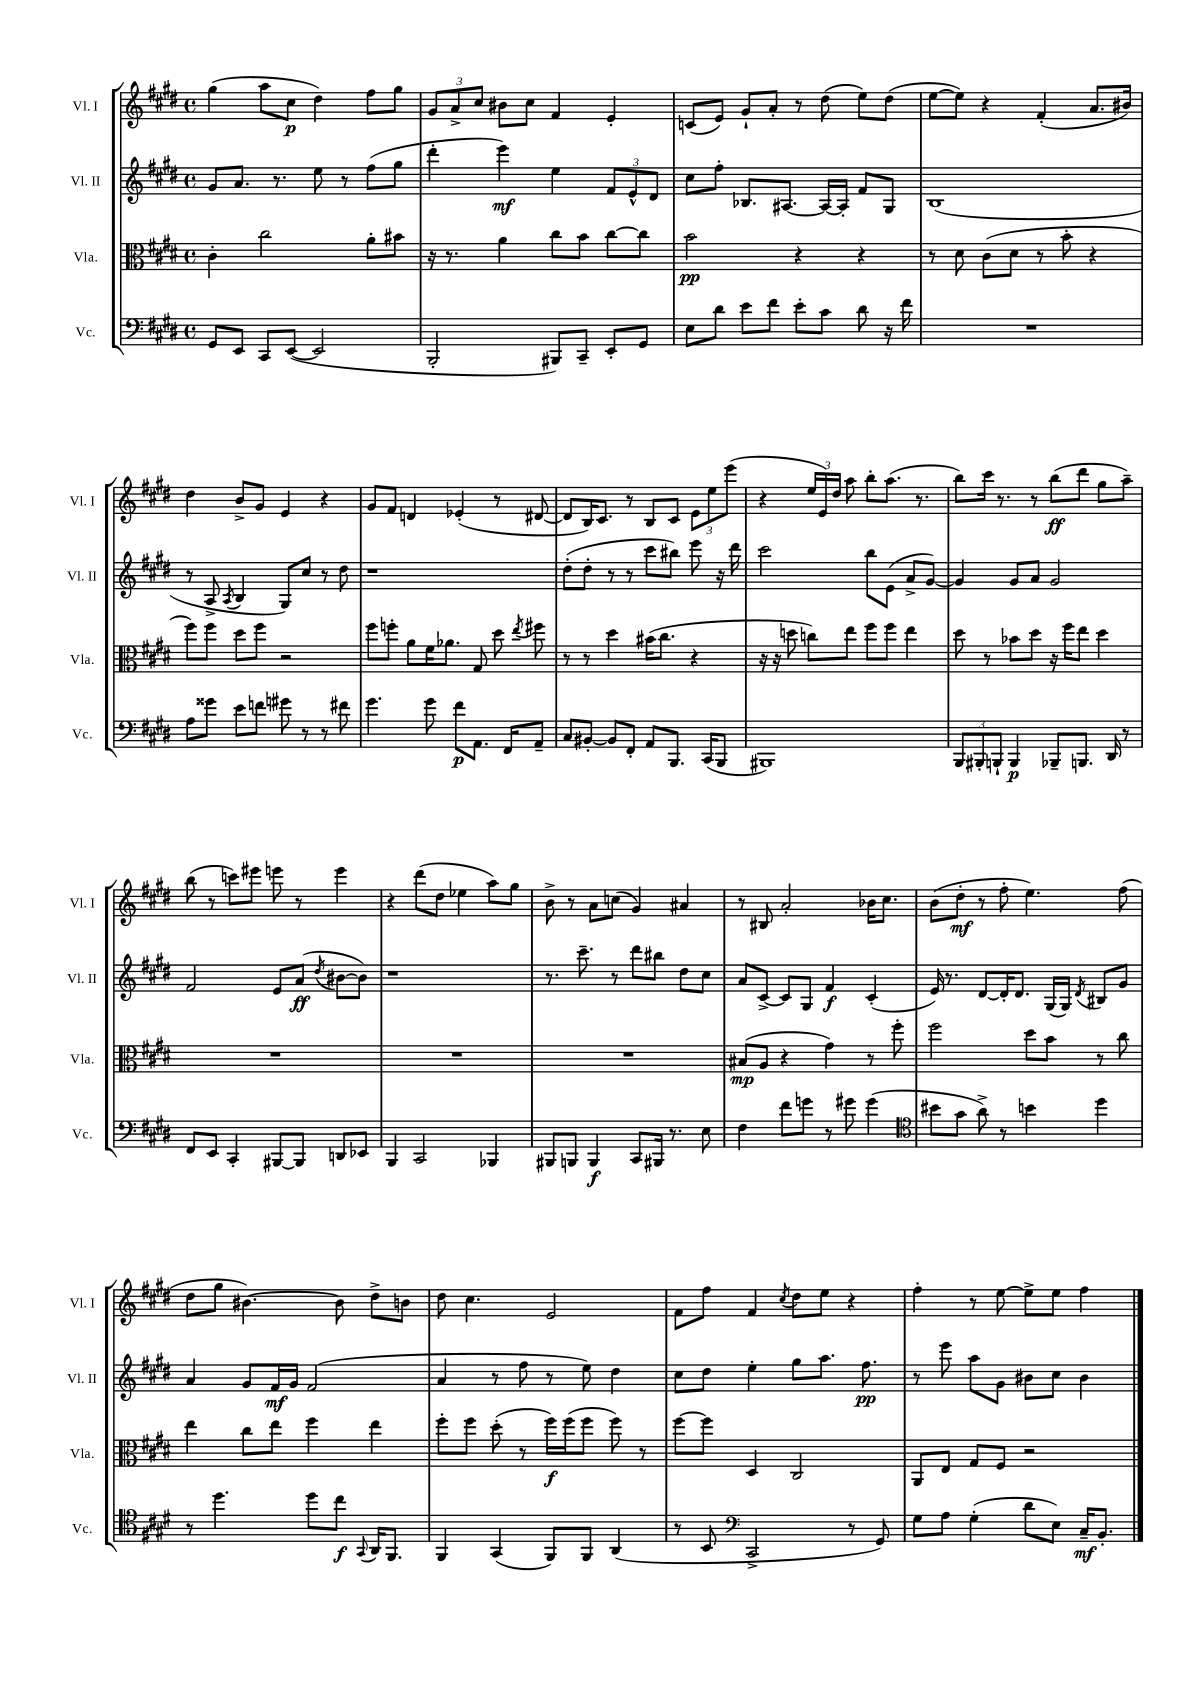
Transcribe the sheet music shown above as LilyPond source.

<<
\new StaffGroup <<
\new Staff = "s0" \with { instrumentName = "Vl. I" shortInstrumentName = "Vl. I" } {
    \clef treble \key e \major \defaultTimeSignature \time 4/4
    \autoBeamOff gis''4( a''8[ cis''8]\p dis''4) fis''8[ gis''8] |
    \tuplet 3/2 { gis'8[ a'8-> cis''8] } bis'8[ cis''8] fis'4 e'4-. |
    c'8[( e'8]) gis'8[-! a'8]-. r8 dis''8( e''8[) dis''8]( |
    e''8[~ e''8]) r4 fis'4-.( a'8.[ bis'16]) |
    dis''4 b'8[-> gis'8] e'4 r4 |
    gis'8[ fis'8] d'4 ees'4-.( r8 dis'8~ |
    dis'8[ b16) cis'8.] r8 b8[ cis'8] \tuplet 3/2 { e'8[ e''8 e'''8]( } |
    r4 \tuplet 3/2 { e''16[ e'16) dis''16] } a''8 b''8[-. a''8.]( r8. |
    b''8[) cis'''16] r8. r8 b''8[\ff( dis'''8] gis''8[ a''8]--) |
    b''8( r8 c'''8[) eis'''8] e'''8 r8 e'''4 |
    r4 dis'''8[( dis''8] ees''4 a''8[) gis''8] |
    b'8-> r8 a'8[ c''8]( gis'4) ais'4 |
    r8 bis8 a'2-. bes'16[ cis''8.] |
    b'8[( dis''8]-.\mf r8 fis''8-. e''4.) fis''8( |
    dis''8[ gis''8] bis'4.~) bis'8 dis''8[-> b'8] |
    dis''8 cis''4. e'2 |
    fis'8[ fis''8] fis'4 \acciaccatura { cis''8 } dis''8[ e''8] r4 |
    fis''4-. r8 e''8~ e''8[-> e''8] fis''4 \bar "|." |
}
\new Staff = "s1" \with { instrumentName = "Vl. II" shortInstrumentName = "Vl. II" } {
    \clef treble \key e \major \defaultTimeSignature \time 4/4
    \autoBeamOff gis'8[ a'8.] r8. e''8 r8 fis''8[( gis''8] |
    dis'''4-. e'''4\mf) e''4 \tuplet 3/2 { fis'8[ e'8-^ dis'8] } |
    cis''8[ fis''8]-. bes8.[ ais8.]~ ais16[~ ais16]-. fis'8[ gis8] |
    b1( |
    r8 a8-> \acciaccatura { a8 } b4 gis8[) cis''8] r8 dis''8 |
    r1 |
    dis''8[-.( dis''8]-. r8 r8 cis'''8[ bis''8]) e'''8 r16 dis'''16 |
    cis'''2 b''8[ e'8]( a'8[-> gis'8]~) |
    gis'4 gis'8[ a'8] gis'2 |
    fis'2 e'8[ a'8]\ff( \acciaccatura { dis''8 } bis'8[~ bis'8]) |
    r1 |
    r8. cis'''8.-- r8 dis'''8[ bis''8] dis''8[ cis''8] |
    a'8[ cis'8]~-> cis'8[ gis8] fis'4\f cis'4-.( |
    e'16) r8. dis'8[~ dis'16-. dis'8.] gis16[( gis16]) \acciaccatura { dis'8 } bis8[ gis'8] |
    a'4 gis'8[ fis'16\mf gis'16] fis'2( |
    a'4 r8 fis''8 r8 e''8) dis''4 |
    cis''8[ dis''8] e''4-. gis''8[ a''8.] fis''8.\pp |
    r8 e'''8 a''8[ gis'8] bis'8[ cis''8] bis'4 \bar "|." |
}
\new Staff = "s2" \with { instrumentName = "Vla." shortInstrumentName = "Vla." } {
    \clef alto \key e \major \defaultTimeSignature \time 4/4
    \autoBeamOff cis'4-. cis''2 a'8[-. bis'8] |
    r16 r8. a'4 cis''8[ b'8] cis''8[~ cis''8] |
    b'2\pp r4 r4 |
    r8 dis'8 cis'8[( dis'8] r8 b'8-. r4 |
    fis''8[) fis''8] dis''8[ fis''8] r2 |
    fis''8[ f''8]-. a'8[ fis'16 aes'8.] gis8 dis''8 \acciaccatura { e''8 } fis''8 |
    r8 r8 dis''4 bis'16[( cis''8.] r4 |
    r16 r16 d''8 c''8[) e''8] fis''8[ fis''8] e''4 |
    dis''8 r8 bes'8[ dis''8] r16 fis''16[ e''8] dis''4 |
    R1 |
    R1 |
    R1 |
    bis8[\mp( a8] r4 gis'4) r8 fis''8-. |
    fis''2 dis''8[ b'8] r8 cis''8 |
    e''4 cis''8[ e''8] fis''4 e''4 |
    fis''8[-. fis''8] dis''8-.( r8 fis''16[\f) fis''16( fis''8] fis''8) r8 |
    fis''8[~ fis''8] dis4 cis2 |
    a,8[ e8] gis8[ fis8] r2 \bar "|." |
}
\new Staff = "s3" \with { instrumentName = "Vc." shortInstrumentName = "Vc." } {
    \clef bass \key e \major \defaultTimeSignature \time 4/4
    \autoBeamOff gis,8[ e,8] cis,8[ e,8]~( e,2 |
    b,,2-. bis,,8[) cis,8]-- e,8[-. gis,8] |
    e8[ dis'8] e'8[ fis'8] e'8[-. cis'8] dis'8 r16 fis'16 |
    R1 |
    a8[ gisis'8] e'8[ f'8] gis'8 r8 r8 fis'8 |
    gis'4. gis'8 fis'8[\p a,8.] fis,16[ a,8]-- |
    cis8[ bis,8]~-. bis,8[ fis,8]-. a,8[ b,,8.] cis,16[( b,,8] |
    bis,,1) |
    \tuplet 3/2 { b,,8[ bis,,8-. b,,8]-! } b,,4\p bes,,8[-- b,,8.] dis,16 r8 |
    fis,8[ e,8] cis,4-. bis,,8[~ bis,,8] d,8[ ees,8] |
    b,,4 cis,2 bes,,4 |
    bis,,8[ b,,8] b,,4\f cis,8[ bis,,16] r8. e8 |
    fis4 fis'8[ g'8] r8 gis'8 gis'4( |
    \clef tenor bis'8[ gis'8] a'8->) r8 b'4 dis''4 |
    r8 dis''4. dis''8[ cis''8]\f \appoggiatura { gis,8 } a,16[ fis,8.] |
    fis,4 gis,4( fis,8[) fis,8] a,4( |
    r8 b,8 \clef bass cis,2-> r8 gis,8) |
    gis8[ a8] gis4-.( dis'8[ e8]) cis16[--\mf b,8.]-. \bar "|." |
}
>>
>>
\layout { \context { \Score \remove "Bar_number_engraver" } }
